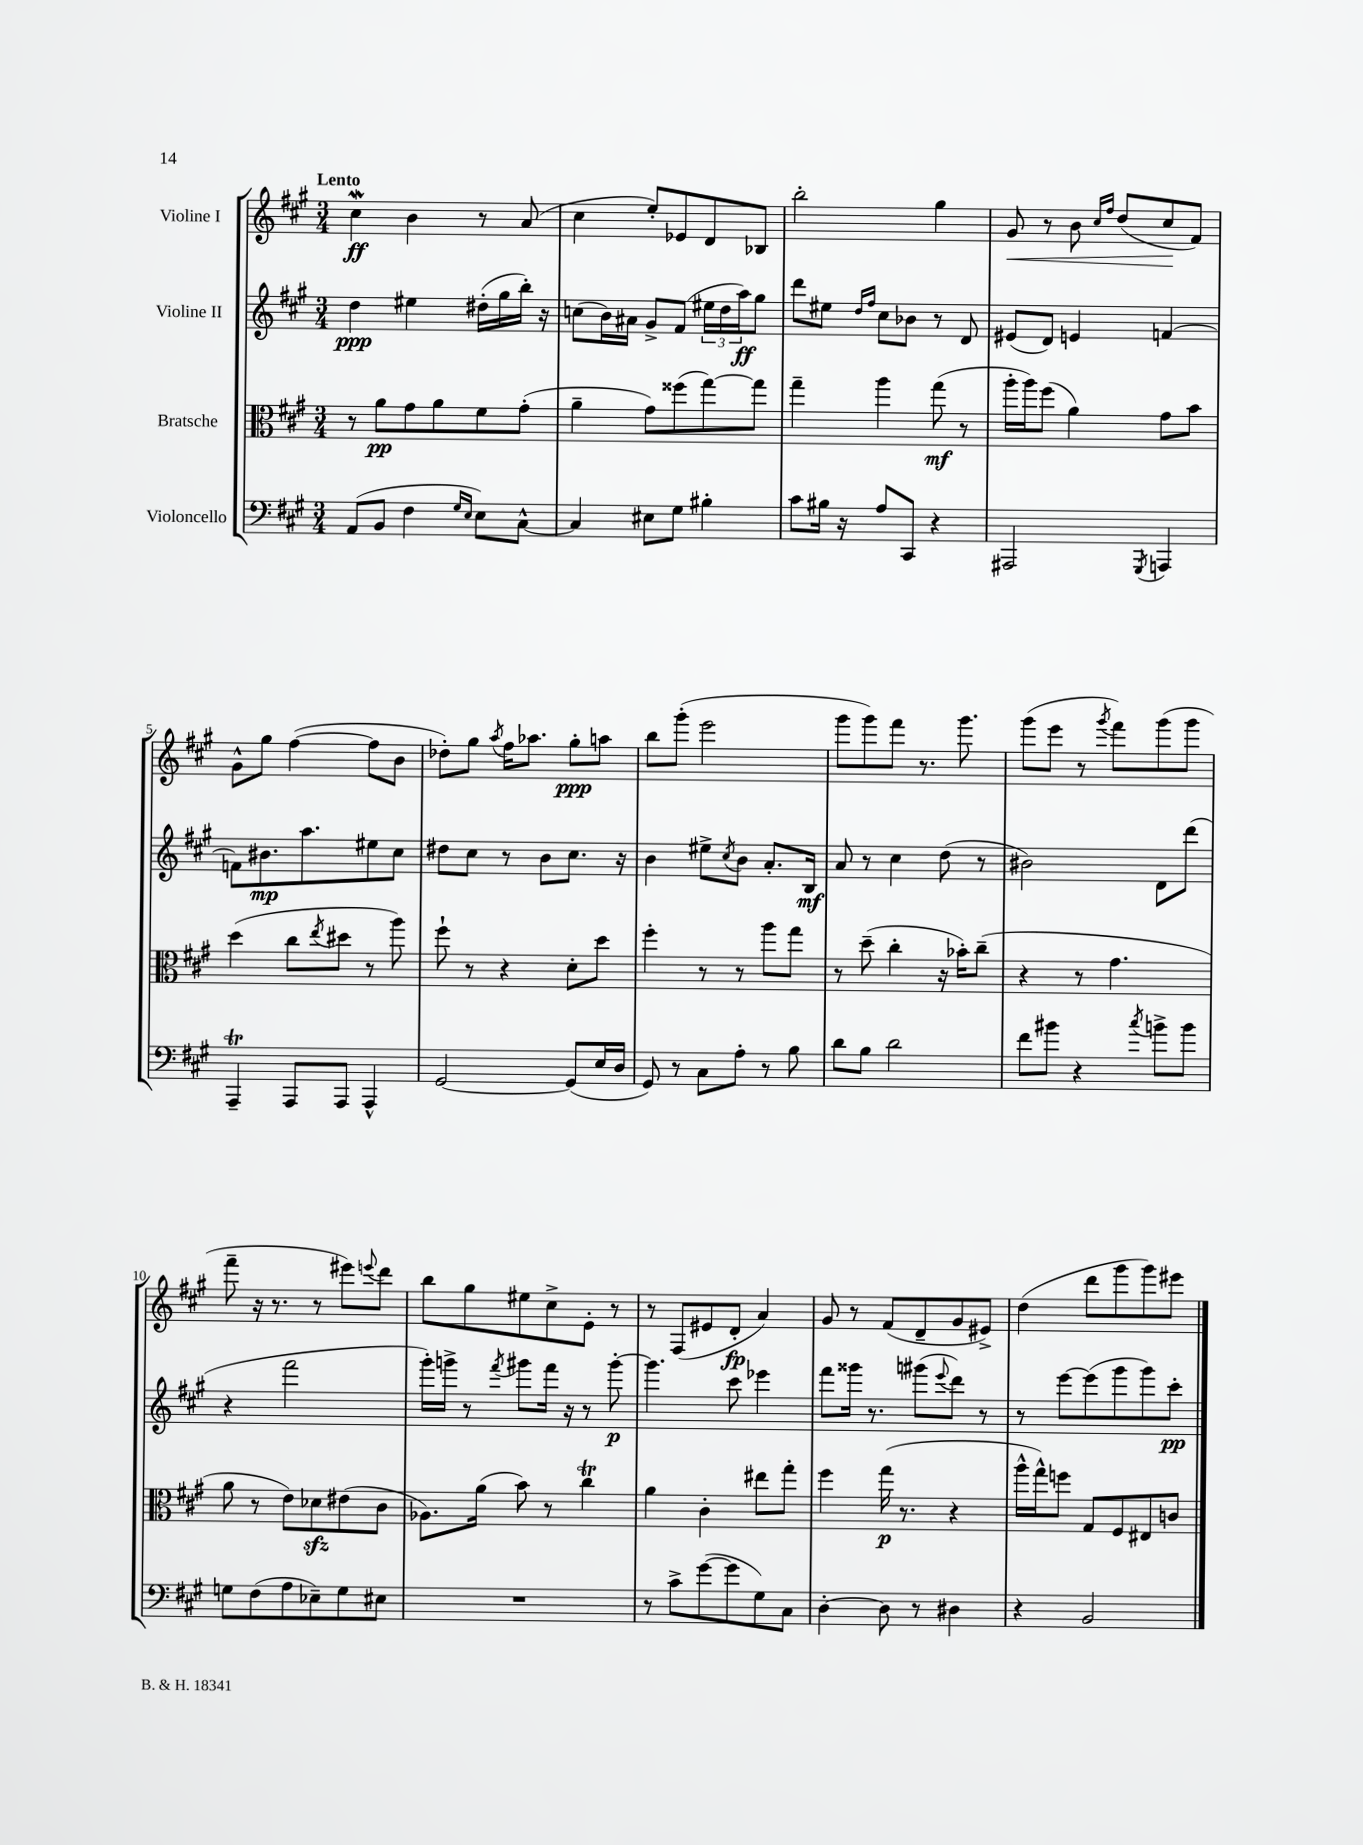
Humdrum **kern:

**kern	**kern	**kern	**kern
*staff4	*staff3	*staff2	*staff1
*clefF4	*clefC3	*clefG2	*clefG2
*k[f#c#g#]	*k[f#c#g#]	*k[f#c#g#]	*k[f#c#g#]
*M3/4	*M3/4	*M3/4	*M3/4
(8AA	8r	4dd	4cc#
8BB	8a	.	.
4F#	8g#	4ee#	4b
.	8a	.	.
16qqG#	.	.	.
16qqE	.	.	.
8E)	8f#	(16dd#'	8r
.	.	16gg#	.
[8C#^^	(8g#'	16bb')	(8a
.	.	16r	.
=	=	=	=
4C#]	4a~	(8cc	4cc#
.	.	16b)	.
.	.	16a#	.
8E#	8g#)	8g#^	8ee')
8G#	(8ff##	(8f#	8e-
4B#'	[8gg#)	24ee#	8d
.	.	24dd	.
.	.	24aa)	.
.	8gg#]	8gg#	8B-
=	=	=	=
8c#	4gg#~	8ddd	2bb'
16B#	.	8ee#	.
16r	.	.	.
.	.	16qqdd	.
.	.	16qqff#	.
8A	4aa	8cc#	.
8CC#	.	8b-	.
4r	(8gg#	8r	4gg#
.	8r	8d	.
=	=	=	=
2AAA#	16aa'	(8e#	8g#
.	16aa)	.	.
.	(8ff#	8d)	8r
.	4a)	4e	8b
.	.	.	16qqcc#
.	.	.	16qqff#
.	.	.	(8dd
8qGGG#	.	.	.
4AAA	8g#	[4f	8cc#
.	8b	.	8f#)
=	=	=	=
4AAA~	(4dd	8f]	8g#^^
.	.	8.b#	8gg#
8AAA	8cc#	.	([4ff#
.	.	8.aa	.
.	8qee	.	.
8AAA	8dd#	.	.
4AAA^^	8r	8ee#	8ff#]
.	8aa)	8cc#	8b
=	=	=	=
[2GG#	8ff#`	8dd#	8dd-')
.	8r	8cc#	8gg#
.	.	.	8qaa
.	4r	8r	16ff#
.	.	.	8.aa-
.	.	8b	.
(8GG#]	8d'	8.cc#	8gg#'
16E	8dd	.	8aa
16D	.	16r	.
=	=	=	=
8GG#)	4ff#'	4b	8bb
8r	.	.	(8ggg#'
8C#	8r	8ee#^	2eee
.	.	8qcc#	.
8A'	8r	8b	.
8r	8aa	8.a'	.
8B	8gg#	.	.
.	.	16B	.
=	=	=	=
8d	8r	8a	8ggg#
8B	(8dd~	8r	8ggg#)
2d	4cc#'	4cc#	8fff#
.	.	.	8.r
.	16r	(8dd	.
.	16b-')	.	8.ggg#
.	(8cc#~	8r	.
=	=	=	=
8f#	4r	2b#)	(8ggg#
8b#	.	.	8eee
4r	8r	.	8r
.	.	.	8qggg#
.	4.g#	.	8fff#)
8qcc#	.	.	.
8b^	.	8d	(8ggg#
8b	.	(8ddd	8ggg#
=	=	=	=
8G	8a	4r	8fff#~
(8F#	8r	.	16r
.	.	.	8.r
8A	8e)	2fff#	.
8E-~)	8d-	.	8r
8G	(8e#	.	8eee#)
.	.	.	8qqeee
8E#	8c#	.	8ddd
=	=	=	=
2.r	8.A-)	16ggg#')	8bb
.	.	16ggg^	.
.	.	8r	8gg#
.	(16a	.	.
.	.	8qfff#	.
.	8b)	8ggg#	8ee#
.	8r	16fff#	8cc#^
.	.	16r	.
.	4cc#	8r	8e'
.	.	[8ggg#'	8r
=	=	=	=
8r	4a	4.ggg#]	8r
8c#^	.	.	(8F#
([8g#	4c#'	.	8e#
8g#]	.	8ccc#	8d'
8G#)	8ee#	4eee-	4a)
8C#	8gg#'	.	.
=	=	=	=
[4D'	4ff#	8fff#	8g#
.	.	16ggg##	8r
.	.	8.r	.
8D]	(16gg#	.	(8f#
.	8.r	.	.
8r	.	(8ggg#	8d~
.	.	8qqeee	.
4D#	4r	8ddd)	8g#
.	.	8r	8e#^)
=	=	=	=
4r	16aa^^	8r	(4dd
.	16gg#^^)	.	.
.	8ff	[8eee	.
2BB	8G#	(8eee]	8ddd
.	8F#	8ggg#	8ggg#
.	8E#	8ggg#)	8ggg#)
.	8c	8ccc#'	8eee#
==	==	==	==
*-	*-	*-	*-
